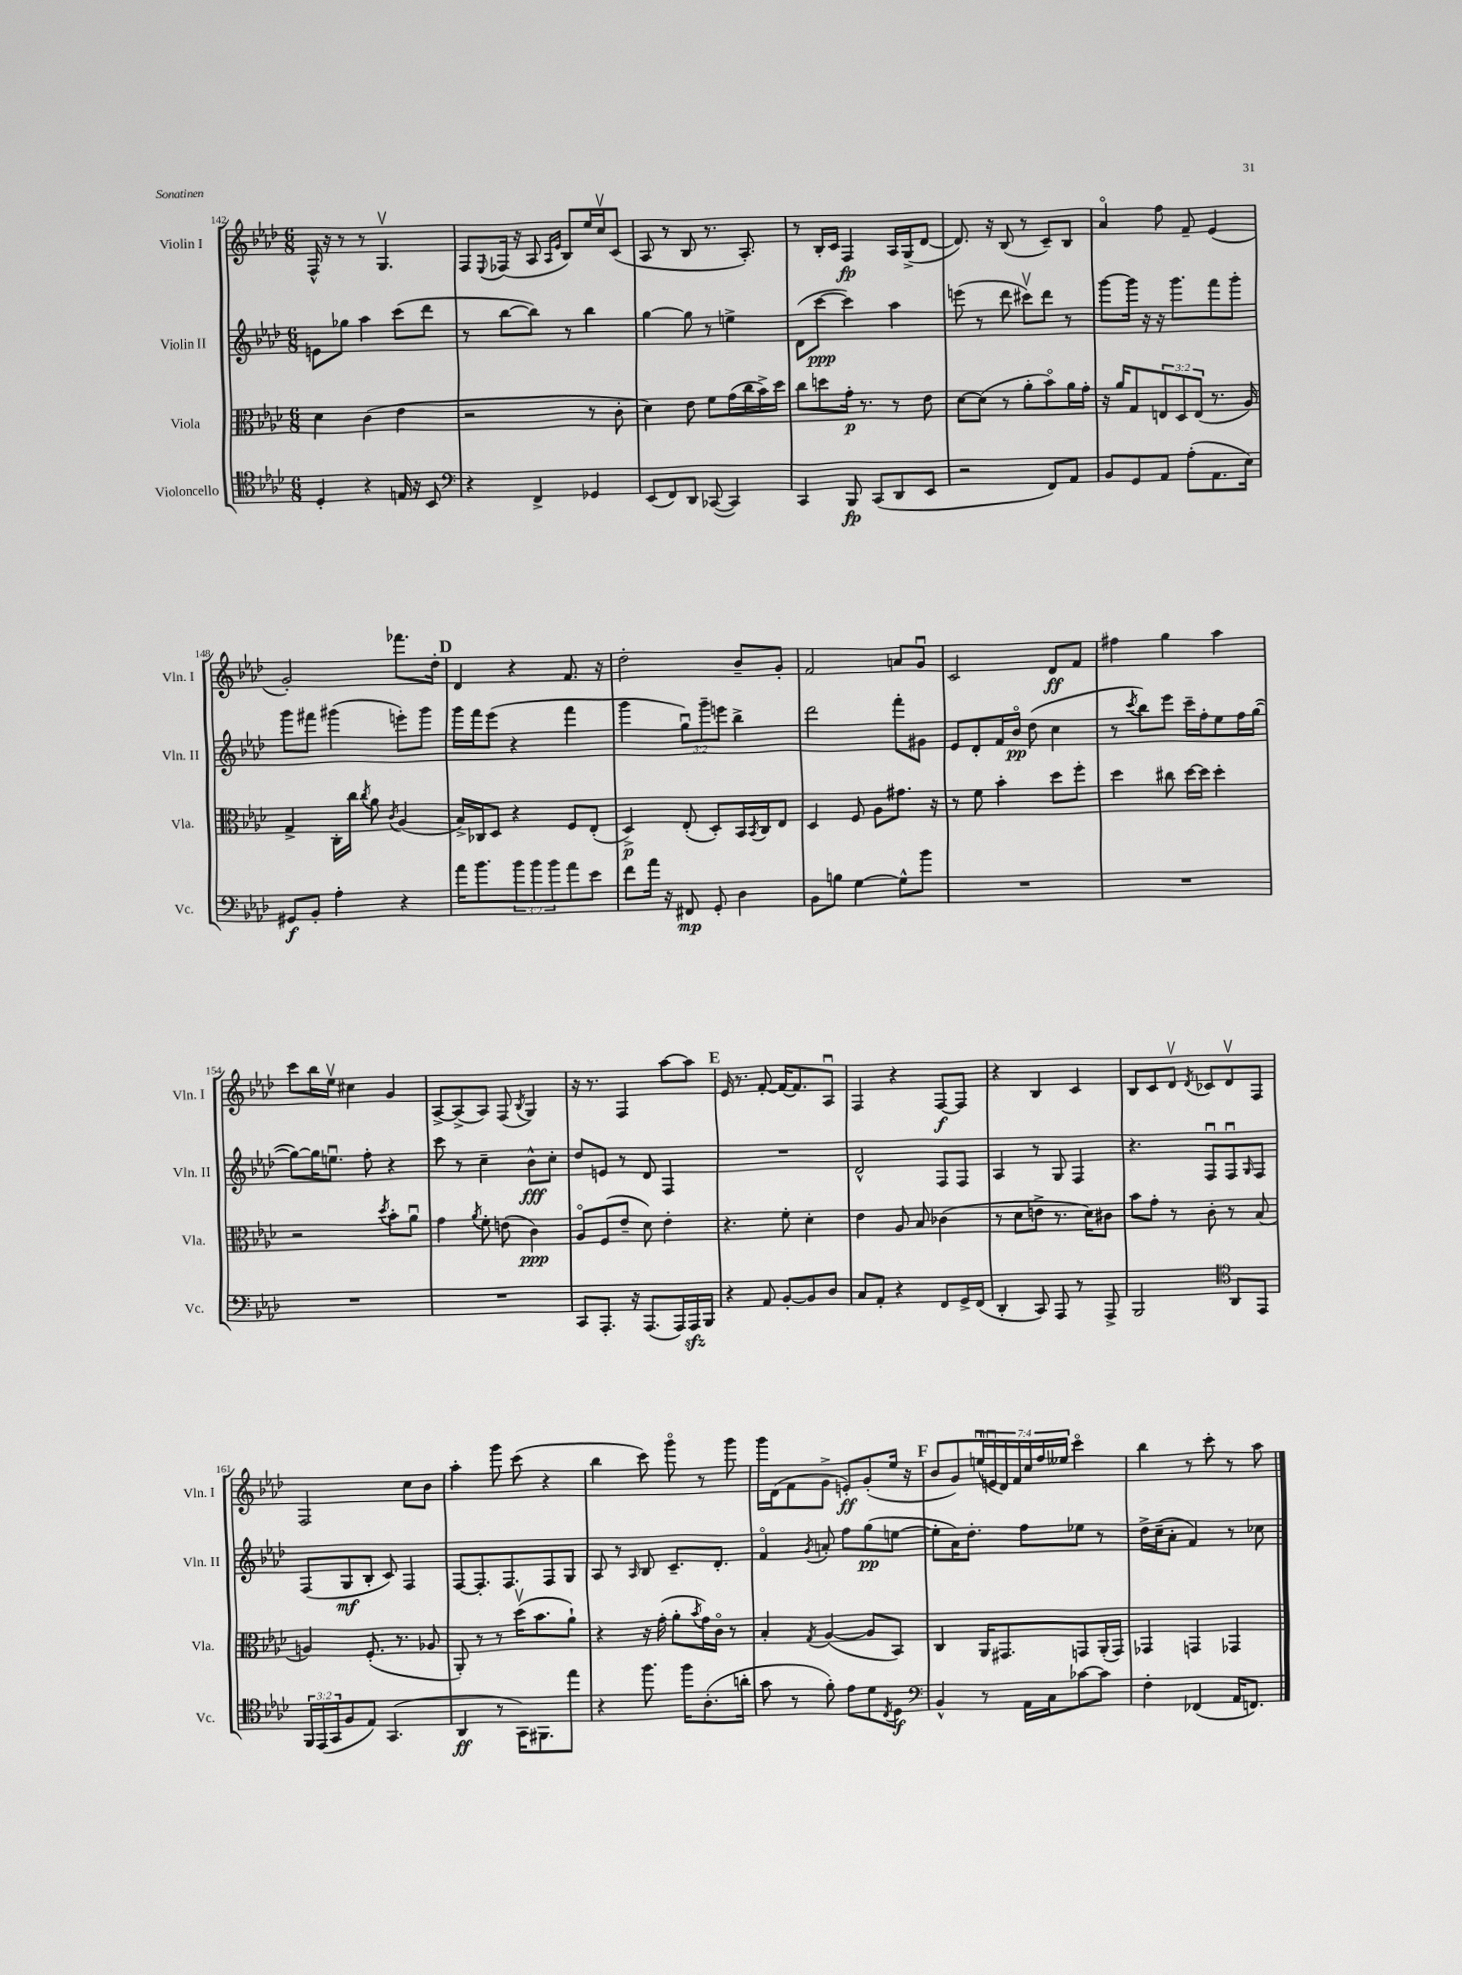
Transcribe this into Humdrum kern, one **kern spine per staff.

**kern	**kern	**kern	**kern
*staff4	*staff3	*staff2	*staff1
*clefC4	*clefC3	*clefG2	*clefG2
*k[b-e-a-d-]	*k[b-e-a-d-]	*k[b-e-a-d-]	*k[b-e-a-d-]
*M6/8	*M6/8	*M6/8	*M6/8
4D-'/	4d-\	8e\L	16F^^/
.	.	.	16r
.	.	8gg-\J	8r
4r	(4c\	4aa-\	8r
.	.	.	4.Gv/
16E/	4e-\	(8ccc\L	.
16r	.	.	.
8BB-/	.	8ddd-\J	.
=	=	=	=
*clefF4	*	*	*
4r	2r	8r	8F/L
.	.	.	8qqE-/
.	.	[8bb-\L	(16F-/Jk
.	.	.	16r
4FF^/	.	8bb-\]J)	8A-/
.	.	.	16qqA-/LL
.	.	.	16qqe-/JJ
.	.	8r	8B-/L)
4GG-/	8r	4bb-\	16ee-/L
.	.	.	16ccv/J
.	8c'\	.	(8c/J
=	=	=	=
(8EE-/L	4d-\)	[4gg\	8A-/
8FF/)	.	.	8r
8DD-/J	8e-\	8gg\]	8B-/
([8CC-/	8f\L	8r	8.r
4CC-/])	(16g\L	4ee^\	.
.	16cc\	.	8.A-'/)
.	16b-^\)	.	.
.	16dd-\JJ	.	.
=	=	=	=
4CC/	8cc\L	(8d-\L	8r
.	8dd\	[8ccc\J	16B-'/LL
.	.	.	16c/JJ
8BBB-/	16g'\Jk	4ccc\])	4F/
.	8.r	.	.
(8CC/L	.	.	.
8DD-/	8r	4aa-\	16A-/LL
.	.	.	(16G^/J
8EE-/J	8e-\	.	[8d-/J
=	=	=	=
2r	[8d-\L	(8eee\	8.d-/])
.	(8d-\]J	8r	.
.	.	.	16r
.	8r	8ddd-\	(8B-/
.	8a-'\L	8ccc#v\L)	8r
8FF/L)	8b-o\)	8ddd-\J	8c~/L)
8AA-/J	16a-\L	8r	8B-/J
.	16g'\JJ	.	.
=	=	=	=
8BB-/L	16r	[8ggg\L	4a-o/
.	16a-/LK	.	.
8GG/	8G/	16ggg\]Jk	.
.	.	16r	.
8AA-/J	12E/	16r	8ff\
.	.	8.ggg\L	.
.	12D-/	.	.
(8A-'\L	.	.	8f~/
.	(12E/J	.	.
8.AA-\	8.r	8fff\	(4e-/
.	.	8ggg'\J	.
16E-\Jk)	16A-/)	.	.
=	=	=	=
8GG#/L	4G^/	8ggg\L	2g'/)
8BB-'/J	.	8fff#\J	.
4A-'\	16C'\LL	(4ggg#\	.
.	16cc\JJ	.	.
.	8qcc/	.	.
.	8a-\	.	.
.	8qc/	.	.
4r	(4A-/	8eee'\L)	8.fff-\L
.	.	8ggg#\J	.
.	.	.	16dd-'\Jk
=	=	=	=
16a-\LK	16B-^/LL)	16ggg\LL	4d-/
8.b-\	16C-/J	16fff\J	.
.	8D-/J	(8eee-\J	.
12b-\	4r	4r	4r
12b-\	.	.	.
12b-\	.	.	.
8a-\	8F/L	4fff\	8.f/
8e-\J	(8E-'/J	.	.
.	.	.	16r
=	=	=	=
8f\L	4D-^/)	4ggg\	2dd-'\
16a-\Jk	.	.	.
16r	.	.	.
8FF#/	(8E-'/	12ggu\L)	.
.	.	12ggg~\	.
8GG'/	8D-'/L)	.	.
.	.	12eee\J	.
4D-\	16BB-/L	4bb-^\	8b-~/L
.	8qBB-/	.	.
.	16C/J	.	.
.	8E-/J	.	8g'/J
=	=	=	=
8BB-\L	4D-/	2ddd-\	2f/
8B\J	.	.	.
[4G\	8F/	.	.
.	8A-\L	.	.
8G^^\]L	8.g#\J	8fff'\L	8a/L
8b-\J	.	8g#\J	8gu/J
.	16r	.	.
=	=	=	=
2.r	8r	8e-/L	2c/
.	8f\	8d-'/	.
.	4b-'\	16f/L	.
.	.	16b-o/JJ	.
.	.	(8dd-\	.
.	8dd-\L	4cc\	8d-/L
.	8ff'\J	.	8f/J
=	=	=	=
2.r	4dd-\	8r	4ff#\
.	.	8qccc/	.
.	.	8bb-\L)	.
.	8cc#\	8eee-\J	4gg\
.	[16dd-\LL	16ccc~\LL	.
.	16dd-\]JJ	16ff'\J	.
.	4dd-'\	8ee-\	4aa-\
.	.	16ff\L	.
.	.	([16gg\JJ	.
=	=	=	=
2.r	2r	8gg\_L)	8ccc\L
.	.	16gg\]K	16bb-\L
.	.	8.eeu\J	16ee-v\JJ
.	.	.	4cc#\
.	.	8ff'\	.
.	8qdd-/	.	.
.	8b-'\L	4r	4g/
.	8a-u\J	.	.
=	=	=	=
2.r	4g\	8ccc\	[8A-^/L
.	.	8r	(8A-^/]
.	8qa-/	.	.
.	8f'\	4cc~\	8A-/J)
.	(8e\	.	(8F/
.	.	.	8qB-/
.	4c\)	8b-^^\L	4G/)
.	.	8cc'\J	.
=	=	=	=
8CC/L	8A-o/L	8dd-/L	16r
.	.	.	8.r
8.AAA-'/J	(8F/	8e/J	.
.	8e-~/J	8r	4F/
16r	.	.	.
(8.AAA-/L	8d-\)	8d-/	.
.	4e-'\	4F/	[8aa-\L
16AAA-/L)	.	.	.
16AAA-/	.	.	8aa-\]J
16BBB-/JJ	.	.	.
=	=	=	=
4r	4.r	2.r	16e-/
.	.	.	8.r
8AA-/	.	.	[8f'/
[8BB-'/L	8f'\	.	16f/_LK
.	.	.	8.f/]
8BB-/]	4d-'\	.	.
8D-/J	.	.	8A-u/J
=	=	=	=
8C/L	4e-\	2d-^^/	4F/
8AA-'/J	.	.	.
4r	8A-/	.	4r
.	8B-/	.	.
8FF/L	(4c-\	8F/L	[8F/L
16GG^/L	.	8F/J	8F/]J
(16FF/JJ	.	.	.
=	=	=	=
4DD-'/	8r	4A-/	4r
.	8d-\L	.	.
8CC/)	8e^\J	8r	4B-/
8AAA-/	8.r	8G/	.
8r	.	4F/	4c/
.	16d-\LK)	.	.
8AAA-^/	8c#\J	.	.
=	=	=	=
2BBB-/	8b-\L	4.r	8B-/L
.	8g'\J	.	8c/
.	8r	.	8d-v/J
.	.	.	8qd-/
.	8c'\	8Fu/L	8c-/L
*clefC4	*	*	*
8AA-/L	8r	8Fu/	8d-v/
.	.	16qqG/	.
8EE-/J	(8B-/	8F/J	8F/J
=	=	=	=
24FF/LL	4A/)	(8F/L	2F/
(24EE-/	.	.	.
24GG/J	.	.	.
8F/	.	8G/	.
8E-/J)	(8.F'/	8B-'/J	.
(4.GG/	.	8c/)	.
.	8.r	.	.
.	.	4F/	8cc\L
.	8A-/	.	8b-\J
=	=	=	=
4AA-/	8AA-'/)	[8F/L	4aa-'\
.	8r	8.F'/]	.
8r	8r	.	8ggg\
.	.	8.F/	.
16GG\LK)	(16dd-v\LK	.	(8ccc\
8.FF#\	8.b-\	.	.
.	.	8F/	4r
8ee-\J	8a-`\J)	8G/J	.
=	=	=	=
4r	4r	8A-/	4bb-\
.	.	8r	.
.	.	16qqA-/	.
8.ff\	16r	8B-/	8ccc\)
.	(16g'\	.	.
.	8a-'\L	8.c~/L	8gggo\
16ff\LK	.	.	.
.	8qb-/	.	.
(8.A-'\	16g\L)	.	8r
.	16co\JJ	8.d-'/J	.
.	8r	.	8ggg\
16a'\Jk	.	.	.
=	=	=	=
8g\	4B-'/	4fo/	16ggg\LL
.	.	.	(16d-\J
8r	.	.	8f\
.	8qG/	8qg/	.
8f'\)	([4A-/	8a'/	8g^\J
8e-\L	.	8ff\L	8e'/L)
8d-\	8A-/]L	(8gg\	(8g'/
8qC/	.	.	.
8D-\J	8BB-/J)	[8ee\J	16ee-/Jk
.	.	.	16r
=	=	=	=
*clefF4	*	*	*
4BB-^^/	4C/	8ee'\]L	8b-/L
.	.	16a-\K)	8g/)
.	.	8.dd-'\J	.
8r	16AA-/LK	.	(28eeu/L
.	.	.	28eu/
.	8.GG#/	.	.
.	.	.	28d-/)
.	.	.	28f/
16AA-\LL	.	8ff\L	.
.	.	.	28cc/
.	.	.	28ff/
16C\J	.	.	.
.	.	.	28ee--/JJ
[8c-\	8GG/	8ee-\J	4ccco\
8c-\]J	(16AA-'/L	8r	.
.	16GG/JJ)	.	.
=	=	=	=
4F'\	4GG-/	16dd-^\LL	4bb-\
.	.	(16cc~\J	.
.	.	8a-'\J	.
(4FF-/	4GG/	4f/)	8r
.	.	.	8ccc'\
16AA-/LK	4GG-/	8r	8r
8.FF/J)	.	.	.
.	.	8cc-\	8aa-\
==	==	==	==
*-	*-	*-	*-
